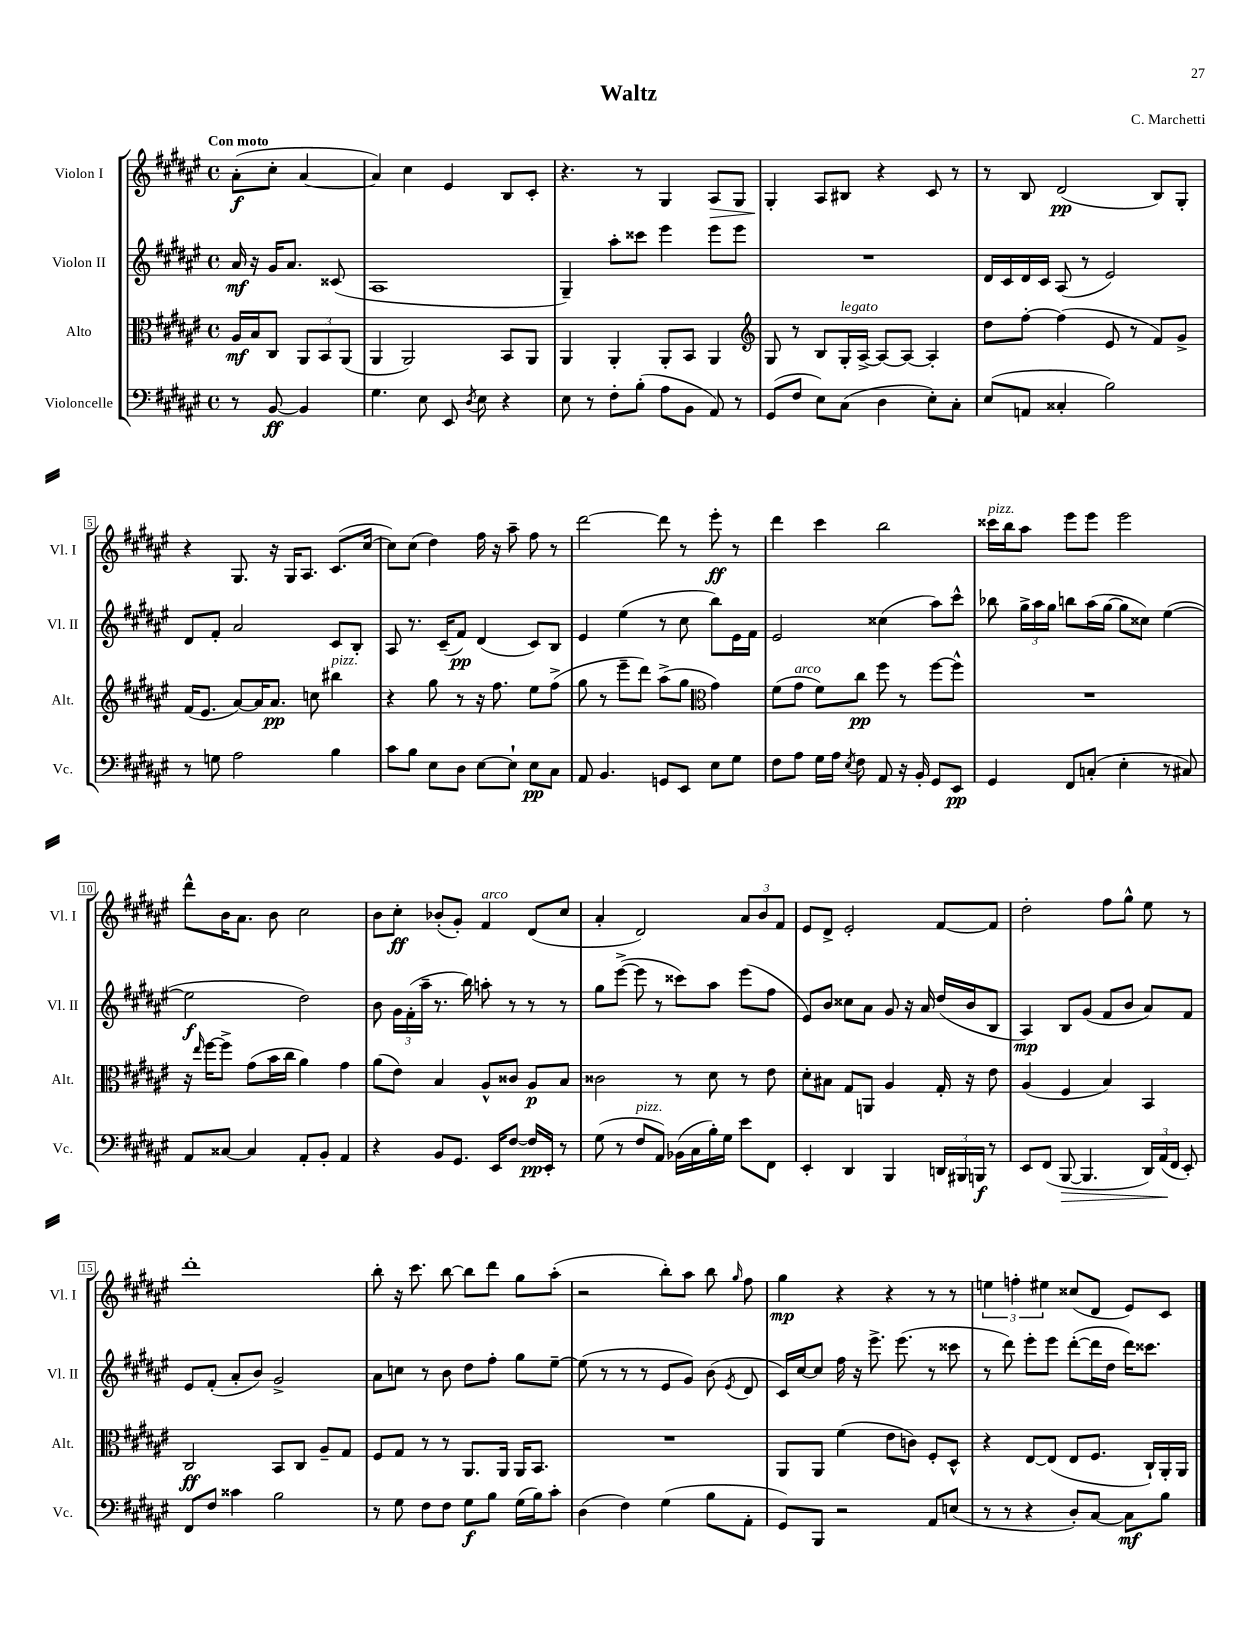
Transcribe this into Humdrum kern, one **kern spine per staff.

**kern	**kern	**kern	**kern
*staff4	*staff3	*staff2	*staff1
*clefF4	*clefC3	*clefG2	*clefG2
*k[f#c#g#d#a#e#]	*k[f#c#g#d#a#e#]	*k[f#c#g#d#a#e#]	*k[f#c#g#d#a#e#]
*M4/4	*M4/4	*M4/4	*M4/4
*met(c)	*met(c)	*met(c)	*met(c)
8r	16A#/LL	16a#/	(8a#'\L
.	16B/J	16r	.
[8BB/	8C#/J	16g#/LK	8cc#'\J
.	.	8.a#/J	.
4BB/]	12AA#/L	.	[4a#/
.	12BB/	.	.
.	.	(8c##/	.
.	(12AA#/J	.	.
=	=	=	=
4.G#\	4AA#/	1A#	4a#/])
.	2AA#/)	.	4cc#\
8E#\	.	.	.
8EE#/	.	.	4e#/
8qD#/	.	.	.
8E#\	.	.	.
4r	8BB/L	.	8B/L
.	8AA#/J	.	8c#'/J
=	=	=	=
8E#\	4AA#/	4G#~/)	4.r
8r	.	.	.
8F#'\L	4AA#'/	8aa#'\L	.
(8B'\J	.	8ccc##\J	8r
8A#\L	8AA#'/L	4eee#\	4G#/
8BB\J	8BB/J	.	.
8AA#/)	4AA#/	8eee#\L	8A#/L
8r	.	8eee#\J	8G#/J
=	=	=	=
*	*clefG2	*	*
(8GG#/L	8G#/	1r	4G#'/
8F#/J	8r	.	.
8E#\L)	8B/L	.	8A#/L
(8C#\J	16G#'/L	.	8B#/J
.	[16A#^/JJ	.	.
4D#\	8A#/_L	.	4r
.	8A#/_J	.	.
8E#'\L)	4A#'/]	.	8c#/
8C#'\J	.	.	8r
=	=	=	=
(8E#/L	8dd#\L	16d#/LL	8r
.	.	16c#/	.
8AA/J	[8ff#'\J	16d#/	8B/
.	.	16c#/JJ	.
4C##'/	(4ff#\]	(8A#/	(2d#/
.	.	8r	.
2B\)	8e#/	2e#/)	.
.	8r	.	.
.	8f#/L)	.	8B/L)
.	8g#^/J	.	8G#'/J
=	=	=	=
8r	(16f#/LK	8d#/L	4r
.	8.e#/J	.	.
8G\	.	8f#'/J	.
2A#\	[8a#/L)	2a#/	8.G#/
.	16a#/]K	.	.
.	8.a#/J	.	16r
.	.	.	16G#/LK
.	.	.	8.A#/J
.	8cc\	.	.
4B\	4bb#\	8c#/L	(8.c#/L
.	.	8B'/J	.
.	.	.	[16cc#/Jk
=	=	=	=
8c#\L	4r	8A#/	8cc#\]L)
8B\J	.	8.r	(8cc#\J
8E#\L	8gg#\	.	4dd#\)
.	.	(16c#~/LK	.
8D#\J	8r	8f#/J)	.
[8E#\L	16r	(4d#/	16ff#\
.	8.ff#\	.	16r
8E#`\]J	.	.	8aa#~\
8E#\L	8ee#\L	8c#/L)	8ff#\
8C#\J	(8ff#^\J	8B/J	8r
=	=	=	=
8AA#/	8gg#\	4e#/	[2ddd#\
4.BB/	8r	.	.
.	8eee#~\L	(4ee#\	.
.	8ddd#\J)	.	.
8GG/L	(8aa#^\L	8r	8ddd#\]
8EE#/J	8gg#\J	8cc#\	8r
*	*clefC3	*	*
8E#\L	4g#\)	8bb\L)	8eee#'\
8G#\J	.	16e#\L	8r
.	.	16f#\JJ	.
=	=	=	=
8F#\L	(8f#\L	2e#/	4ddd#\
8A#\J	8g#\J	.	.
16G#\LL	8f#\L)	.	4ccc#\
16A#\JJ	.	.	.
8qE#/	.	.	.
8F#\	8cc#\J	.	.
8AA#/	8ff#\	(4cc##\	2bb\
16r	8r	.	.
16BB'/	.	.	.
8GG#/L	[8ff#\L	8aa#\L)	.
8EE#/J	8ff#^^\]J	8ccc#^^\J	.
=	=	=	=
4GG#/	1r	8bb-\	16ccc##\LL
.	.	.	16bb\J
.	.	24gg#^\LL	8aa#\J
.	.	24aa#\	.
.	.	24gg#\JJ	.
8FF#/L	.	8bb\L	8eee#\L
(8C'/J	.	(16aa#\L	8eee#\J
.	.	[16gg#\JJ	.
4E#'\	.	8gg#\]L	2eee#\
.	.	8cc##\J)	.
8r	.	([4ee#\	.
8C#/)	.	.	.
=	=	=	=
8AA#/L	16r	2ee#\]	8ddd#^^\L
.	16qqee#/	.	.
.	[16ff#\LK	.	.
[8C##/J	8ff#^\]J	.	16b\K
.	.	.	8.a#\J
4C##/]	(8g#\L	.	.
.	16b\L	.	8b\
.	16cc#\JJ	.	.
8AA#'/L	4a#\)	2dd#\)	2cc#\
8BB'/J	.	.	.
4AA#/	4g#\	.	.
=	=	=	=
4r	(8a#\L	8b\	8b\L
.	8e#\J)	24g#\LL	8cc#'\J
.	.	(24f#'\	.
.	.	24aa#~\JJ	.
8BB/L	4B/	8.r	(8b-'/L
8.GG#/J	.	.	8g#'/J)
.	.	16bb\)	.
.	8A#^^/L	8aa'\	4f#/
16EE#/LK	.	.	.
[8F#/J	8c##/J	8r	.
16F#/]LL	8A#/L	8r	(8d#/L
16EE#'/JJ	.	.	.
8r	8B/J	8r	8cc#/J
=	=	=	=
(8G#\	2c##\	8gg#\L	4a#'/
8r	.	([8eee#^\J	.
8F#/L	.	8eee#\]	2d#/)
8AA#/J)	.	8r	.
(16BB-\LL	8r	8ccc##\L)	.
16C#\	.	.	.
16B'\)	8d#\	8aa#\J	.
16G#\JJ	.	.	.
8e#\L	8r	(8eee#\L	12a#/L
.	.	.	12b/
8FF#\J	8e#\	8ff#\J	.
.	.	.	12f#/J
=	=	=	=
4EE#'/	8d#'\L	8e#/L)	8e#/L
.	8B#\J	8b/J	8d#^/J
4DD#/	8G#/L	8cc##\L	2e#'/
.	8AA/J	8a#\J	.
4BBB/	4A#/	8g#/	.
.	.	16r	.
.	.	16a#/	.
24DD/LL	16G#'/	(16dd#/LL	[8f#/L
24BBB#/	.	.	.
.	16r	16b/J	.
24BBB/JJ	.	.	.
8r	8e#\	8B/J	8f#/]J
=	=	=	=
8EE#/L	(4A#/	4A#/)	2dd#'\
(8FF#/J	.	.	.
[8BBB/	4F#/	8B/L	.
4.BBB/]	.	(8g#/J	.
.	4B/)	8f#/L	8ff#\L
.	.	8b/J	8gg#^^\J
24DD#/LL)	4BB/	8a#/L)	8ee#\
(24AA#/	.	.	.
24FF#/JJ	.	.	.
8EE#'/)	.	8f#/J	8r
=	=	=	=
8FF#/L	2C#/	8e#/L	1ddd#'
8F#/J	.	(8f#'/J	.
4c##\	.	8a#'/L	.
.	.	8b/J)	.
2B\	8BB/L	2g#^/	.
.	8C#/J	.	.
.	8A#~/L	.	.
.	8G#/J	.	.
=	=	=	=
8r	8F#/L	8a#\L	8bb'\
8G#\	8G#/J	8cc\J	16r
.	.	.	8.ccc#\
8F#\L	8r	8r	.
8F#\J	8r	8b\	[8bb\
8G#\L	8.AA#/L	8dd#\L	8bb\]L
8B\J	.	8ff#'\J	8ddd#\J
.	16AA#/Jk	.	.
(16G#\LL	16AA#/LK	8gg#\L	8gg#\L
16B\J)	8.BB/J	.	.
8c#'\J	.	[8ee#~\J	(8aa#'\J
=	=	=	=
(4D#\	1r	(8ee#\]	2r
.	.	8r	.
4F#\)	.	8r	.
.	.	8r	.
(4G#\	.	8e#/L	8bb'\L)
.	.	8g#/J)	8aa#\J
8B\L	.	(8b\	8bb\
.	.	8qe#/	16qqgg#/
8AA#'\J	.	8d#/	8ff#\
=	=	=	=
8GG#/L)	8AA#/L	16c#/LL)	4gg#\
.	.	[16cc#/J	.
8BBB/J	8AA#/J	8cc#/]J	.
2r	(4f#\	16ff#\	4r
.	.	16r	.
.	.	8.eee#^\	.
.	8e#\L	.	4r
.	.	(8.eee#\	.
.	8c\J)	.	.
8AA#/L	8F#'/L	8r	8r
(8E/J	8D#^^/J	8ccc##\	8r
=	=	=	=
8r	4r	8r	6ee\
8r	.	8ddd#\)	.
.	.	.	6ff'\
4r	[8E#/L	8eee#'\L	.
.	.	.	6ee#\
.	(8E#/]J	8eee#\J	.
8D#'/L)	8E#/L	([8ddd#'\L	(8cc##/L
[8C#/J	8.F#/J	16ddd#\]L	8d#/J
.	.	16dd#\JJ	.
8C#\]L	.	16ddd#\LK)	8e#/L)
.	16C#`/LL)	8.ccc##\J	.
8B\J	16AA#'/	.	8c#/J
.	16AA#/JJ	.	.
==	==	==	==
*-	*-	*-	*-
